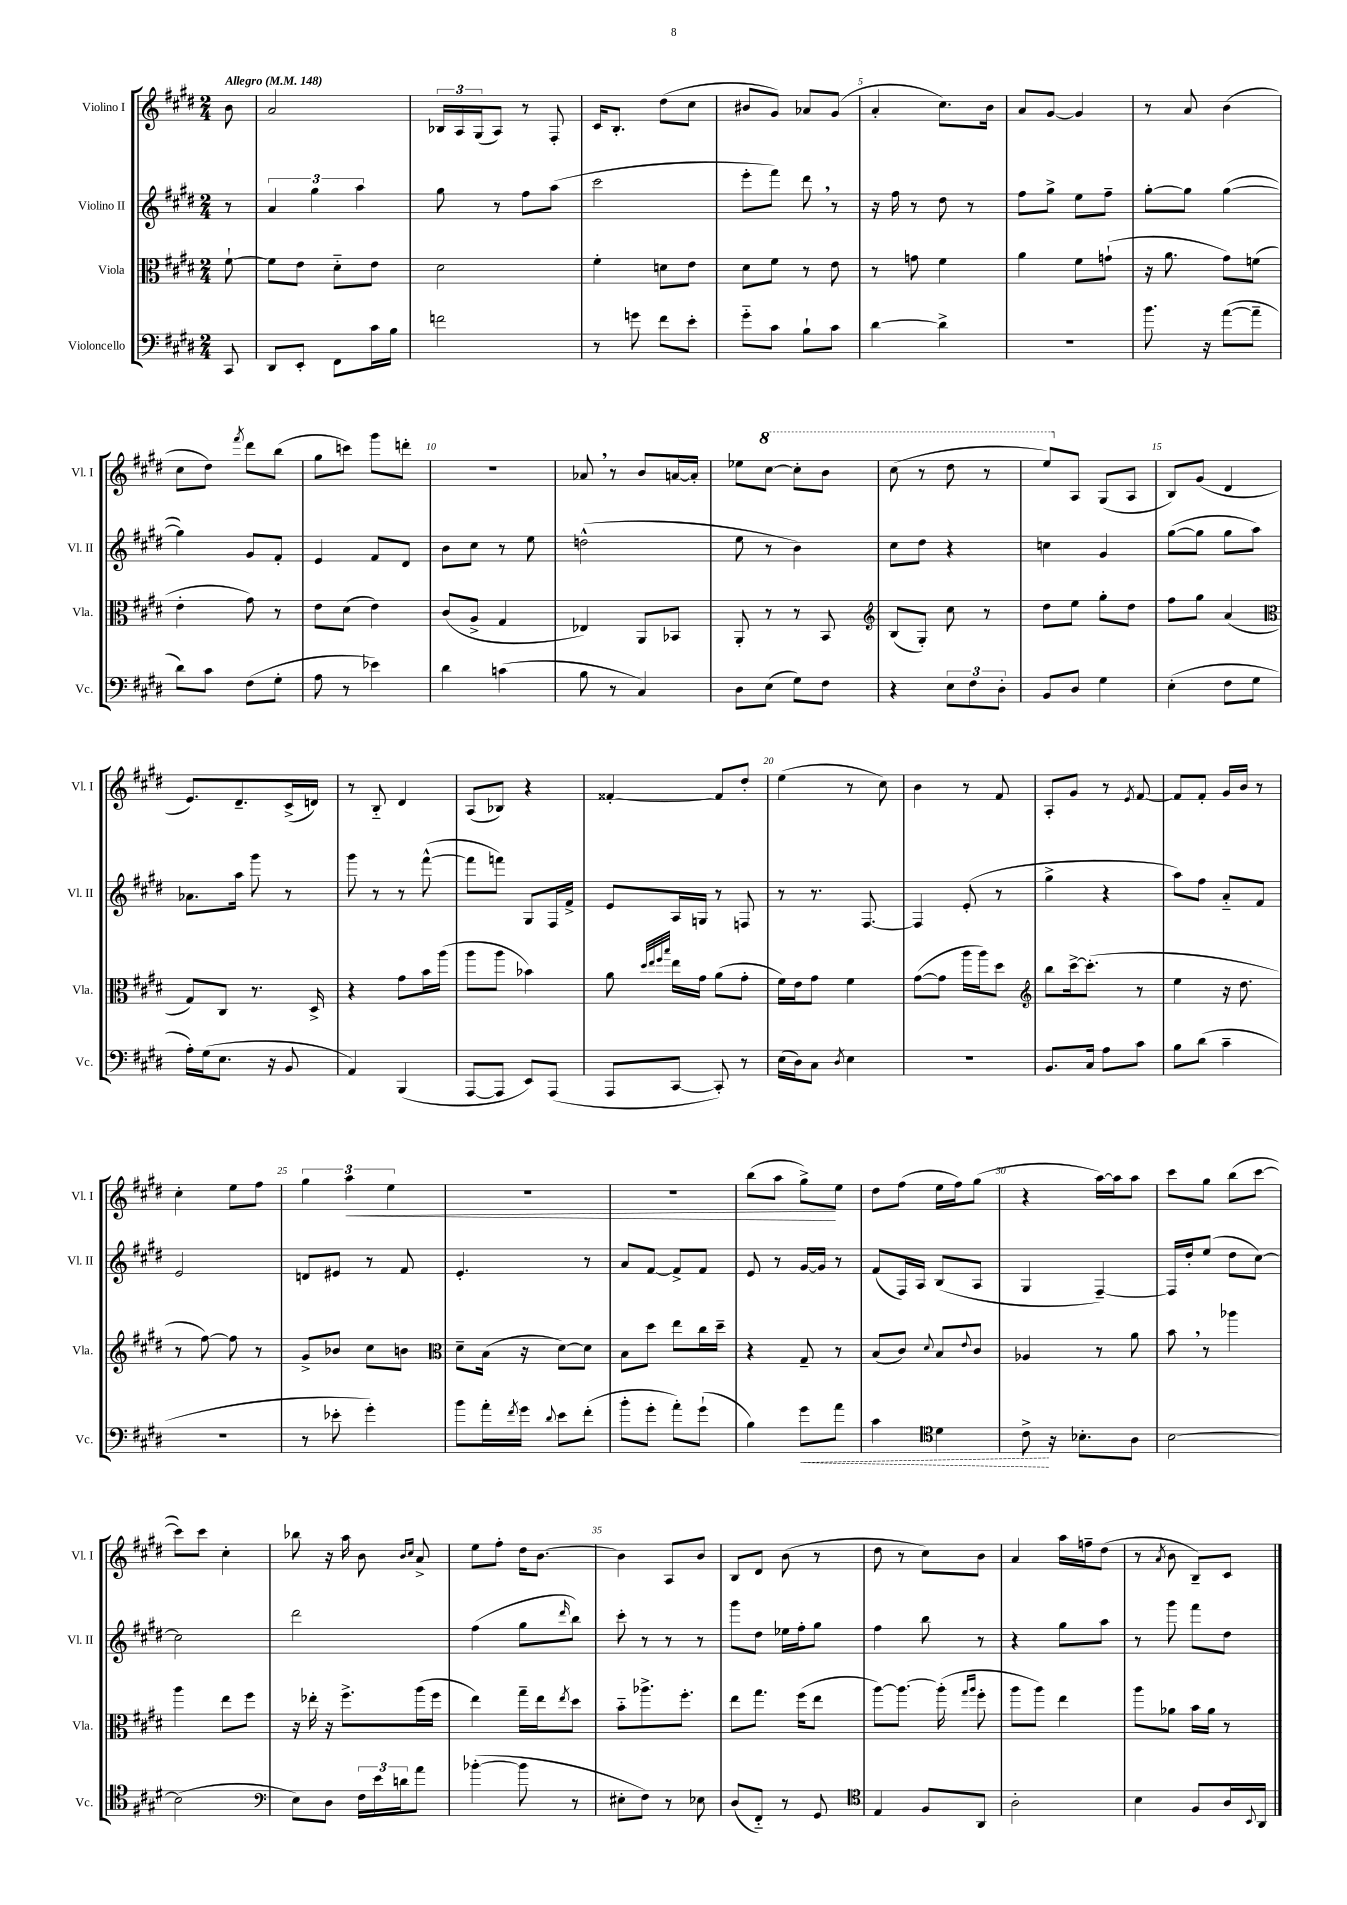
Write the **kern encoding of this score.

**kern	**dynam	**kern	**kern	**kern	**dynam
*part4	*part4	*part3	*part2	*part1	*part1
*staff4	*staff4	*staff3	*staff2	*staff1	*staff1
*I"Violoncello	*	*I"Viola	*I"Violino II	*I"Violino I	*
*I'Vc.	*	*I'Vla.	*I'Vl. II	*I'Vl. I	*
*clefF4	*	*clefC3	*clefG2	*clefG2	*
*k[f#c#g#d#]	*	*k[f#c#g#d#]	*k[f#c#g#d#]	*k[f#c#g#d#]	*
*M2/4	*	*M2/4	*M2/4	*M2/4	*
*MM148	*	*MM148	*MM148	*MM148	*
=	=	=	=	=	=
!	!	!	!	!LO:TX:a:B:t=Allegro	!
8CC#/	.	[8f#`\	8r	8b\	.
=1	=1	=1	=1	=1	=1
8DD#/L	.	8f#\L]	6a/	2a/	.
8EE'/J	.	8e\J	.	.	.
.	.	.	6gg#\	.	.
8FF#\L	.	8d#\L	.	.	.
.	.	.	6aa\	.	.
16c#\L	.	8e\J	.	.	.
16B\JJ	.	.	.	.	.
=2	=2	=2	=2	=2	=2
2fn\	.	2d#\	8gg#\	24B-X/LL	.
.	.	.	.	24A/	.
.	.	.	.	(24G#/J	.
.	.	.	8r	8A/J)	.
.	.	.	8ff#\L	8r	.
.	.	.	(8aa\J	8F#'/	.
=3	=3	=3	=3	=3	=3
8r	.	4f#'\	2ccc#\	16c#/KL	.
.	.	.	.	8.B'/J	.
8gn\	.	.	.	.	.
8f#\L	.	8dn\L	.	(8dd#\L	.
8e'\J	.	8e\J	.	8cc#\J	.
=4	=4	=4	=4	=4	=4
8g#\L	.	8d#\L	8eee'\L	8b#X/L	.
8c#\J	.	8f#\J	8fff#\J)	8g#/J)	.
8B`\L	.	8r	8ddd#,\	8a-X/L	.
8c#\J	.	8e\	8r	(8g#/J	.
=5	=5	=5	=5	=5	=5
[4d#\	.	8r	16r	4a'/	.
.	.	.	16ff#\	.	.
.	.	8gn\	8r	.	.
4d#^\]	.	4f#\	8dd#\	8.cc#\L)	.
.	.	.	8r	.	.
.	.	.	.	16b\Jk	.
=6	=6	=6	=6	=6	=6
2r	.	4a\	8ff#\L	8a/L	.
.	.	.	8gg#^\J	[8g#/J	.
.	.	8f#\L	8ee\L	4g#/]	.
.	.	(8gn`\J	8ff#~\J	.	.
=7	=7	=7	=7	=7	=7
8.b\	.	16r	[8gg#'\L	8r	.
.	.	8.a\	.	.	.
.	.	.	8gg#\J]	8a/	.
16r	.	.	.	.	.
([8a\L	.	8g#\L)	([4gg#\	(4b\	.
8a~\J]	.	(8fn\J	.	.	.
!!LO:LB:g=z
=8	=8	=8	=8	=8	=8
8d#\L)	.	4e'\	4gg#\])	8cc#\L	.
8c#\J	.	.	.	8dd#\J)	.
.	.	.	.	8qfff#/	.
(8F#\L	.	8g#\)	8g#/L	8ddd#\L	.
8G#'\J	.	8r	8f#'/J	(8bb\J	.
=9	=9	=9	=9	=9	=9
8A\	.	8e\L	4e/	8gg#\L	.
8r	.	(8d#\J	.	8cccn\J)	.
4e-X\)	.	4e\)	8f#/L	8ggg#\L	.
.	.	.	8d#/J	8dddn'\J	.
=10	=10	=10	=10	=10	=10
4d#\	.	(8c#/L	8b\L	2r	.
.	.	8A^/J	8cc#\J	.	.
(4cn\	.	4G#/	8r	.	.
.	.	.	8ee\	.	.
=11	=11	=11	=11	=11	=11
8B\	.	4E-X/)	(2ddn^^\	8a-X,/	.
8r	.	.	.	8r	.
4C#/)	.	8AA/L	.	8b/L	.
.	.	8BB-X/J	.	[16an/L	.
.	.	.	.	16a'/JJ]	.
=12	=12	=12	=12	=12	=12
8D#\L	.	8AA'/	8ee\	8ee-X\L	.
*	*	*	*	*8va	*
(8E\J	.	8r	8r	[8ccc#\J	.
8G#\L)	.	8r	4b\)	8ccc#'\L]	.
8F#\J	.	8BB/	.	8bb\J	.
=13	=13	=13	=13	=13	=13
*	*	*clefG2	*	*	*
4r	.	(8B/L	8cc#\L	(8ccc#\	.
.	.	8G#'/J)	8dd#\J	8r	.
12E\L	.	8cc#\	4r	8ddd#\	.
12F#\	.	.	.	.	.
.	.	8r	.	8r	.
12D#'\J	.	.	.	.	.
=14	=14	=14	=14	=14	=14
8BB/L	.	8dd#\L	4ccn\	8eee/L)	.
*	*	*	*	*X8va	*
8D#/J	.	8ee\J	.	8A/J	.
4G#\	.	8gg#'\L	4g#/	(8G#/L	.
.	.	8dd#\J	.	8A/J	.
=15	=15	=15	=15	=15	=15
(4E'\	.	8ff#\L	([8gg#\L	8B/L)	.
.	.	8gg#\J	8gg#\J]	(8g#/J	.
8F#\L	.	(4a/	8gg#\L	4d#/	.
8G#\J	.	.	8aa\J)	.	.
!!LO:LB:g=z
=16	=16	=16	=16	=16	=16
*	*	*clefC3	*	*	*
16A'\LL)	.	8G#/L)	8.a-X\L	8.e/L)	.
(16G#\J	.	.	.	.	.
8.E\J	.	8C#/J	.	.	.
.	.	.	16aa\Jk	8.d#~/	.
.	.	8.r	8ggg#\	.	.
16r	.	.	.	.	.
8BB/	.	.	8r	(16c#^/L	.
.	.	16D#^/	.	16dn/JJ)	.
=17	=17	=17	=17	=17	=17
4AA/)	.	4r	8ggg#\	8r	.
.	.	.	8r	8B/	.
(4BBB/	.	8g#\L	8r	4d#/	.
.	.	16b\L	([8fff#^^\	.	.
.	.	(16aa\JJ	.	.	.
=18	=18	=18	=18	=18	=18
[8AAA/L	.	8aa\L	8fff#\L]	(8A/L	.
8AAA/J]	.	8aa\J	8fffn\J)	8B-X/J)	.
8EE/L)	.	4b-X\)	8G#/L	4r	.
(8AAA/J	.	.	16F#/L	.	.
.	.	.	16f#^/JJ	.	.
=19	=19	=19	=19	=19	=19
8AAA/L	.	8a\	8e/L	[4f##X'/	.
.	.	32qqdd#/LLL	.	.	.
.	.	32qqee/	.	.	.
.	.	32qqff#/	.	.	.
.	.	32qqbb/JJJ	.	.	.
[8CC#/J	.	16ee\LL	16A/L	.	.
.	.	16g#\JJ	16Gn/JJ	.	.
8CC#'/])	.	(8a\L	8r	8f##/L]	.
8r	.	8g#'\J	8Fn/	8dd#'/J	.
=20	=20	=20	=20	=20	=20
(16E\LL	.	16f#\LL)	8r	(4ee\	.
16D#\J)	.	16e\J	.	.	.
8C#\J	.	8g#\J	8.r	.	.
8qD#/	.	.	.	.	.
4E\	.	4f#\	.	8r	.
.	.	.	[8.F#/	.	.
.	.	.	.	8cc#\)	.
=21	=21	=21	=21	=21	=21
2r	.	([8g#\L	4F#/]	4b\	.
.	.	8g#\J]	.	.	.
.	.	16aa\LL	(8e'/	8r	.
.	.	16aa\J)	.	.	.
.	.	8dd#\J	8r	8f#/	.
=22	=22	=22	=22	=22	=22
*	*	*clefG2	*	*	*
8.BB/L	.	8bb\L	4gg#^\	8A'/L	.
.	.	[16ccc#^\k	.	8g#/J	.
16C#/Jk	.	(8.ccc#'\J]	.	.	.
8A\L	.	.	4r	8r	.
.	.	.	.	8qe/	.
8c#\J	.	8r	.	[8f#/	.
=23	=23	=23	=23	=23	=23
8B\L	.	4ee\	8aa\L)	8f#/L]	.
(8d#\J	.	.	8ff#\J	8f#'/J	.
4c#~\	.	16r	8a/L	16g#/LL	.
.	.	8.dd#\	.	16b/JJ	.
.	.	.	8f#/J	8r	.
!!LO:LB:g=z
=24	=24	=24	=24	=24	=24
2r	.	8r	2e/	4cc#'\	.
.	.	[8ff#\)	.	.	.
.	.	8ff#\]	.	8ee\L	.
.	.	8r	.	8ff#\J	.
=25	=25	=25	=25	=25	=25
8r	.	8g#^/L	8dn/L	6gg#\	.
8e-X'\	.	8b-X/J	8e#X/J	.	.
!	!	!	!	!	!LO:HP:b
.	.	.	.	6aa\	<
4g#'\)	.	8cc#\L	8r	.	.
.	.	.	.	6ee\	.
.	.	8bn\J	8f#/	.	.
=26	=26	=26	=26	=26	=26
*	*	*clefC3	*	*	*
8b\L	.	8d#~\L	4.e'/	2r	.
16a'\L	.	(16B\Jk	.	.	.
8qf#/	.	.	.	.	.
16g#\JJ	.	16r	.	.	.
8qqd#/	.	.	.	.	.
8e\L	.	[8d#\L)	.	.	.
(8f#'\J	.	8d#\J]	8r	.	.
=27	=27	=27	=27	=27	=27
8b'\L	.	8B\L	8a/L	2r	.
8g#'\J	.	8dd#\J	[8f#/J	.	.
8a'\L)	.	8ee\L	8f#^/L]	.	.
(8g#`\J	.	16cc#\L	8f#/J	.	.
.	.	16dd#~\JJ	.	.	.
=28	=28	=28	=28	=28	=28
4B\)	.	4r	8e/	(8bb\L	.
.	.	.	8r	8aa\J	.
!	!LO:HP:b	!	!	!	!
8g#\L	<	8G#~/	[16g#/LL	8gg#^\L)	.
.	.	.	16g#/JJ]	.	.
8a\J	.	8r	8r	8ee\J	[
=29	=29	=29	=29	=29	=29
4c#\	.	(8B/L	(8f#/L	8dd#\L	.
.	.	8c#/J)	16F#/L)	(8ff#\J	.
.	.	.	16A/JJ	.	.
*clefC4	*	*	*	*	*
.	.	8qqd#/	.	.	.
4d#\	.	8B/L	(8B/L	16ee\LL	.
.	.	.	.	16ff#\J)	.
.	.	8qqe/	.	.	.
.	.	8c#/J	8A/J	(8gg#\J	.
=30	=30	=30	=30	=30	=30
8c#^\	.	4A-X/	4G#/	4r	.
16r	[	.	.	.	.
8.B-X'\L	.	.	.	.	.
.	.	8r	[4F#~/)	[16aa\LL)	.
.	.	.	.	16aa\J]	.
8A\J	.	8a\	.	8aa\J	.
=31	=31	=31	=31	=31	=31
[2B\	.	8b,\	16F#/LL]	8ccc#\L	.
.	.	.	16dd#'/J	.	.
.	.	8r	(8ee/J	8gg#\J	.
.	.	4aa-X\	8dd#\L	(8bb\L	.
.	.	.	[8cc#\J)	[8ccc#\J	.
!!LO:LB:g=z
=32	=32	=32	=32	=32	=32
(2B\]	.	4aa\	2cc#\]	8ccc#\L])	.
.	.	.	.	8ccc#\J	.
.	.	8ee\L	.	4cc#'\	.
.	.	8ff#\J	.	.	.
=33	=33	=33	=33	=33	=33
*clefF4	*	*	*	*	*
8E\L)	.	16r	2ddd#\	8bb-X\	.
.	.	16ee-X'\	.	.	.
8D#\J	.	16r	.	16r	.
.	.	8.ff#^\L	.	16aa\	.
24F#\LL	.	.	.	8b\	.
24e\	.	.	.	.	.
24dn\J	.	.	.	.	.
.	.	.	.	16qqb/LL	.
.	.	.	.	16qqcc#/JJ	.
8a\J	.	(16aa\L	.	8a^/	.
.	.	16ff#\JJ	.	.	.
=34	=34	=34	=34	=34	=34
([4b-X'\	.	4ee\)	(4ff#\	8ee\L	.
.	.	.	.	8ff#'\J	.
8b-\]	.	16gg#~\LL	8gg#\L	16dd#\KL	.
.	.	16ee\J	.	[8.b\J	.
.	.	8qee/	16qqddd#/	.	.
8r	.	8dd#\J	8bb\J)	.	.
=35	=35	=35	=35	=35	=35
8E#X'\L	.	8b\L	8ccc#'\	4b\]	.
8F#\J)	.	8.aa-X^\	8r	.	.
8r	.	.	8r	8A/L	.
.	.	8.ff#'\J	.	.	.
8E-X\	.	.	8r	8b/J	.
=36	=36	=36	=36	=36	=36
(8D#/L	.	8ee\L	8ggg#\L	8B/L	.
8FF#/J)	.	8.gg#\J	8dd#\J	8d#/J	.
8r	.	.	16ee-X\LL	(8b\	.
.	.	(16ff#\KL	16ff#'\J	.	.
8GG#/	.	8ee\J	8gg#\J	8r	.
=37	=37	=37	=37	=37	=37
*clefC4	*	*	*	*	*
4E/	.	[8aa\L)	4ff#\	8dd#\	.
.	.	8.aa\J_	.	8r	.
8F#/L	.	.	8bb\	8cc#\L)	.
.	.	(16aa'\]	.	.	.
.	.	16qqgg#/LL	.	.	.
.	.	16qqaa/JJ	.	.	.
8AA/J	.	8ff#'\	8r	8b\J	.
=38	=38	=38	=38	=38	=38
2A'\	.	8aa\L	4r	4a/	.
.	.	8aa\J)	.	.	.
.	.	4ee\	8gg#\L	16aa\LL	.
.	.	.	.	16ffn~\J	.
.	.	.	8aa\J	(8dd#\J	.
=39	=39	=39	=39	=39	=39
4B\	.	8aa\L	8r	8r	.
.	.	.	.	8qa/	.
.	.	8a-X\J	8ggg#\	8b\	.
8F#/L	.	16b\LL	8fff#\L	8B~/L)	.
.	.	16a-\JJ	.	.	.
16A/L	.	8r	8dd#\J	8c#/J	.
8qqBB/	.	.	.	.	.
16AA/JJ	.	.	.	.	.
==	==	==	==	==	==
*-	*-	*-	*-	*-	*-
